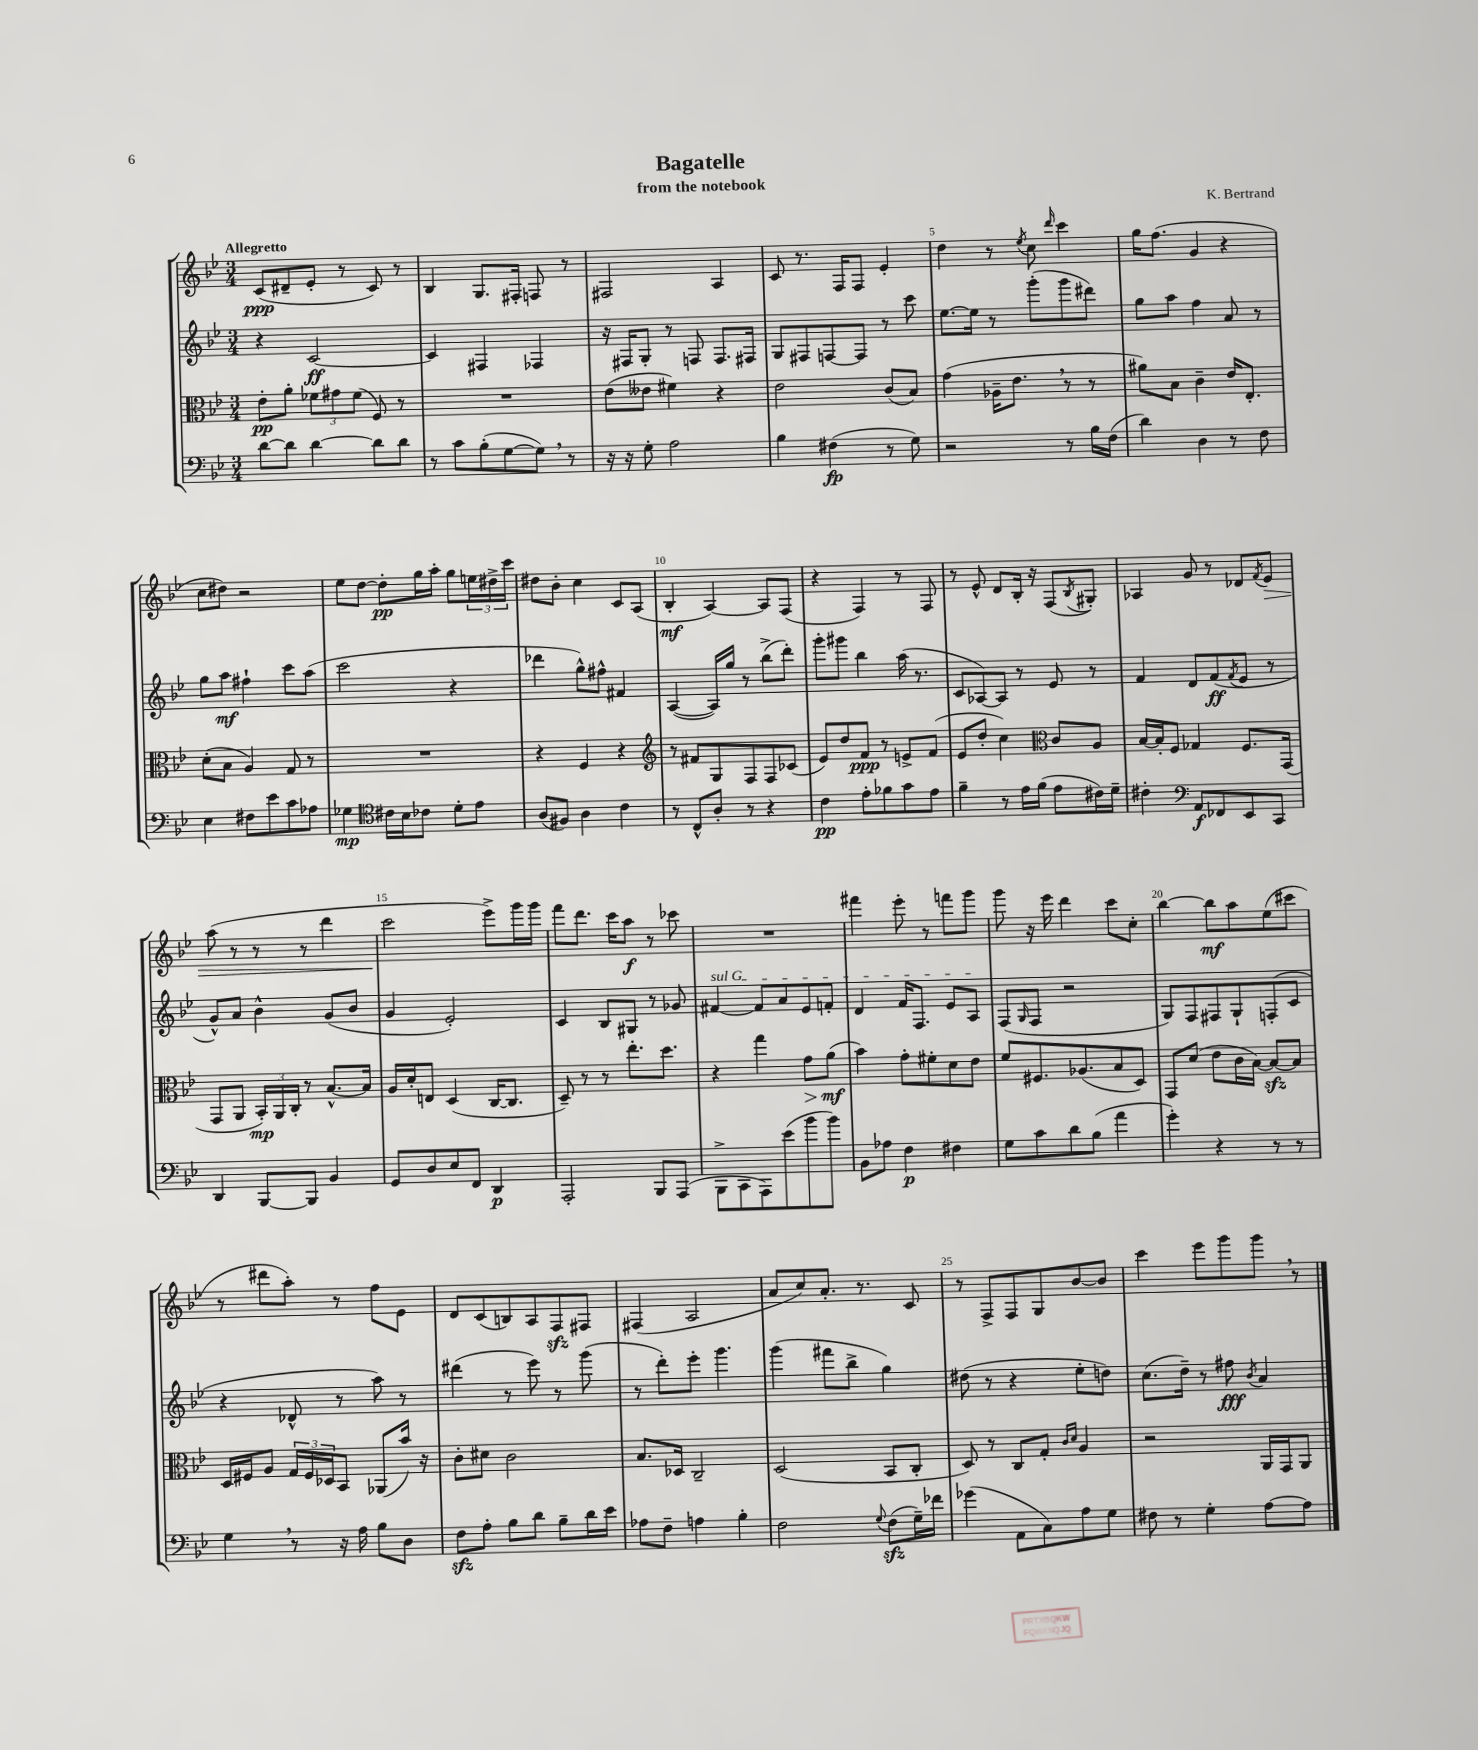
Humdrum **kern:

**kern	**dynam	**kern	**dynam	**kern	**dynam	**kern	**dynam
*part4	*part4	*part3	*part3	*part2	*part2	*part1	*part1
*staff4	*staff4	*staff3	*staff3	*staff2	*staff2	*staff1	*staff1
*clefF4	*	*clefC3	*	*clefG2	*	*clefG2	*
*k[b-e-]	*	*k[b-e-]	*	*k[b-e-]	*	*k[b-e-]	*
*M3/4	*	*M3/4	*	*M3/4	*	*M3/4	*
=1	=1	=1	=1	=1	=1	=1	=1
!	!	!	!	!	!	!LO:TX:a:B:t=Allegretto	!
[8d\L	.	8e-'\L	pp	4r	.	(8c/L	ppp
8d\J]	.	8a'\J	.	.	.	8d#X~/	.
[4d\	.	12f-X\L	.	[2c/	ff	8e-'/J	.
.	.	12g#X\	.	.	.	.	.
.	.	.	.	.	.	8r	.
.	.	(12f-\J	.	.	.	.	.
8d\L]	.	8F/)	.	.	.	8c/)	.
8d\J	.	8r	.	.	.	8r	.
=2	=2	=2	=2	=2	=2	=2	=2
8r	.	2.r	.	4c/]	.	4B-/	.
8c\L	.	.	.	.	.	.	.
(8B-'\	.	.	.	4F#X/	.	8.G/L	.
[8G\	.	.	.	.	.	.	.
.	.	.	.	.	.	16F#X'/Jk	.
8G,\J])	.	.	.	4F-X/	.	8Fn/	.
8r	.	.	.	.	.	8r	.
=3	=3	=3	=3	=3	=3	=3	=3
16r	.	(8e-\L	.	16r	.	2F#X/	.
16r	.	.	.	16F#X/KL	.	.	.
8G'\	.	8e--X\J	.	8G'/J	.	.	.
2A\	.	4f#X\)	.	8r	.	.	.
.	.	.	.	8Fn/	.	.	.
.	.	4r	.	8.F/L	.	4A/	.
.	.	.	.	16F#X/Jk	.	.	.
=4	=4	=4	=4	=4	=4	=4	=4
4B-\	.	2e-\	.	8G/L	.	8c/	.
.	.	.	.	8F#X/	.	8.r	.
(4F#X\	fp	.	.	[8Fn/	.	.	.
.	.	.	.	.	.	16F/KL	.
.	.	.	.	8F/J]	.	8F/J	.
8r	.	(8c/L	.	8r	.	4e-'/	.
8G\)	.	8B-/J)	.	8ccc\	.	.	.
=5	=5	=5	=5	=5	=5	=5	=5
2r	.	(4g\	.	[8.ee-\L	.	4dd\	.
.	.	.	.	16ee-\Jk]	.	.	.
.	.	16A-X~\KL	.	8r	.	8r	.
.	.	8.e-,\J	.	.	.	.	.
.	.	.	.	.	.	8qee-/	.
.	.	.	.	(8ggg'\L	.	8cc\	.
.	.	.	.	.	.	16qqddd/	.
8r	.	8r	.	8ggg\	.	4ccc\	.
16B-\LL	.	8r	.	8ddd#X\J)	.	.	.
(16F\JJ	.	.	.	.	.	.	.
=6	=6	=6	=6	=6	=6	=6	=6
4d\)	.	8a#X\L)	.	8gg\L	.	16gg\KL	.
.	.	.	.	.	.	(8.ff\J	.
.	.	8B-\J	.	8aa\J	.	.	.
4D\	.	4c~\	.	4ff\	.	4g/	.
8r	.	16e-/KL	.	8a/	.	4r	.
.	.	8.E-'/J	.	.	.	.	.
8F\	.	.	.	8r	.	.	.
!!LO:LB:g=z
=7	=7	=7	=7	=7	=7	=7	=7
4E-\	.	(8d'\L	.	8gg\L	.	8cc\L	.
.	.	8B-\J	.	8aa\J	mf	8dd#X\J)	.
8F#X\L	.	4A/)	.	4ff#X`\	.	2r	.
8e-\	.	.	.	.	.	.	.
8c\	.	8G/	.	8ccc\L	.	.	.
8A-X\J	.	8r	.	(8aa\J	.	.	.
=8	=8	=8	=8	=8	=8	=8	=8
4G-X\	mp	2.r	.	2ccc\	.	8ee-\L	.
.	.	.	.	.	.	[8dd\J	.
*clefC4	*	*	*	*	*	*	*
16c#X\LL	.	.	.	.	.	8dd'\L]	pp
16B-\J	.	.	.	.	.	.	.
8c-X\J	.	.	.	.	.	16gg\L	.
.	.	.	.	.	.	16aa'\JJ	.
8d'\L	.	.	.	4r	.	8gg\L	.
8e-\J	.	.	.	.	.	24een\L	.
.	.	.	.	.	.	24dd#X^\	.
.	.	.	.	.	.	24ccc\JJ	.
=9	=9	=9	=9	=9	=9	=9	=9
(8A/L	.	4r	.	4ddd-X\	.	8dd#X\L	.
8F#X/J)	.	.	.	.	.	8b-'\J	.
4A\	.	4F/	.	8gg^^\L)	.	4cc\	.
.	.	.	.	8ff#X^^\J	.	.	.
4c\	.	4r	.	4f#X/	.	8c/L	.
.	.	.	.	.	.	(8A/J	.
=10	=10	=10	=10	=10	=10	=10	=10
*	*	*clefG2	*	*	*	*	*
8r	.	8r	.	([4A/	.	4B-'/	mf
8C^^/L	.	8f#X/L	.	.	.	.	.
8A'/J	.	8G/	.	16A/LL])	.	[4A/)	.
.	.	.	.	16gg/JJ	.	.	.
8r	.	8F/	.	8r	.	.	.
4r	.	8F/	.	(8bb-^\L	.	8A/L]	.
.	.	(8c-X/J	.	8ddd'\J)	.	(8F/J	.
=11	=11	=11	=11	=11	=11	=11	=11
4c\	pp	8e-/L)	.	8ggg'\L	.	4r	.
.	.	8dd/	.	8ggg#X\J	.	.	.
8e-'\L	.	8f/J	ppp	4bb-\	.	4F/)	.
8f-X\	.	8r	.	.	.	.	.
8g\	.	8en^/L	.	(16aa\	.	8r	.
.	.	.	.	8.r	.	.	.
8e-\J	.	(8f/J	.	.	.	8F/	.
=12	=12	=12	=12	=12	=12	=12	=12
4f~\	.	8e-/L	.	8c/L	.	8r	.
.	.	8dd'/J	.	[8A-X/)	.	8e-^^/	.
8r	.	4cc\)	.	8A-/J]	.	8d/L	.
16e-\LL	.	.	.	8r	.	16B-'/Jk	.
(16f\JJ	.	.	.	.	.	16r	.
*	*	*clefC3	*	*	*	*	*
8e-\L	.	8c/L	.	8e-/	.	(8F/L	.
.	.	.	.	.	.	8qB-/	.
16c#X\L)	.	8A/J	.	8r	.	8G#X'/J)	.
16d~\JJ	.	.	.	.	.	.	.
=13	=13	=13	=13	=13	=13	=13	=13
4c#X'\	.	[16B-/LL	.	4f/	.	4A-X/	.
.	.	16B-'/J]	.	.	.	.	.
.	.	8F/J	.	.	.	.	.
*clefF4	*	*	*	*	*	*	*
8AA/L	f	4G-X/	.	8d/L	.	8g/	.
8FF-X/	.	.	.	(8f/	ff	8r	.
.	.	.	.	8qf/	.	.	.
8EE-/	.	8.F/L	.	8e-/J	.	8d-X/L	.
.	.	.	.	.	.	8qf/	.
!	!	!	!	!	!	!	!LO:HP:b
8CC/J	.	.	.	8r	.	8e-/J	>
.	.	(16GG/Jk	.	.	.	.	.
!!LO:LB:g=z
=14	=14	=14	=14	=14	=14	=14	=14
4DD/	.	8GG/L	.	8g^^/L)	.	(8aa\	.
.	.	8AA/J	.	8a/J	.	8r	.
[8BBB-/L	.	24BB-'/LL)	mp	4b-^^\	.	8r	.
.	.	24AA/	.	.	.	.	.
.	.	24C'/JJ	.	.	.	.	.
8BBB-/J]	.	8r	.	.	.	8r	.
4BB-/	.	[8.B-^^/L	.	(8g/L	.	4ddd\	.
.	.	.	.	8b-/J	.	.	.
.	.	16B-/Jk]	.	.	.	.	.
=15	=15	=15	=15	=15	=15	=15	=15
8GG/L	.	16A/LL	.	4g/	.	2ccc\	.
.	.	16d'/J	.	.	.	.	.
8D/	.	8En/J	.	.	.	.	.
8E-/	.	(4D/	.	2e-'/)	.	.	.
8FF/J	.	.	.	.	.	.	.
4DD/	p	[16C/KL	.	.	.	8eee-^\L)	]
.	.	8.C/J]	.	.	.	.	.
.	.	.	.	.	.	16ggg\L	.
.	.	.	.	.	.	16ggg\JJ	.
=16	=16	=16	=16	=16	=16	=16	=16
2AAA'/	.	8D~/)	.	4c/	.	8fff\L	.
.	.	8r	.	.	.	8.ddd\J	.
.	.	8r	.	8B-/L	.	.	.
.	.	.	.	.	.	16ccc\KL	.
.	.	8.ee-'\L	.	8G#X/J	.	8aa\J	f
8BBB-/L	.	.	.	8r	.	8r	.
.	.	8.dd\J	.	.	.	.	.
(8AAA/J	.	.	.	8g-X/	.	8ccc-X\	.
=17	=17	=17	=17	=17	=17	=17	=17
!	!	!	!	!LO:TX:a:i:t=sul G	!	!	!
8BBB-^\L	.	4r	.	[4f#X/	.	2.r	.
8CC\	.	.	.	.	.	.	.
8AAA\)	.	4gg\	.	8f#/L]	.	.	.
(8e-\	.	.	.	8a/	.	.	.
!	!	!	!LO:HP:b	!	!	!	!
8b-\	.	8g\L	>	8e-/	.	.	.
8b-\J)	.	(8a\J	mf	8fn'/J	.	.	.
.	.	.	]	.	.	.	.
=18	=18	=18	=18	=18	=18	=18	=18
8BB-\L	.	4b-\)	.	4d/	.	4fff#X\	.
8A-X\J	.	.	.	.	.	.	.
4F\	p	8g'\L	.	16f/KL	.	8eee-'\	.
.	.	.	.	8.F/J	.	.	.
.	.	8f#X'\	.	.	.	8r	.
4F#X\	.	8d\	.	8e-/L	.	8fffn\L	.
.	.	8e-\J	.	8A/J	.	8ggg\J	.
=19	=19	=19	=19	=19	=19	=19	=19
8G\L	.	8f/L	.	(8F/L	.	8ggg\	.
.	.	.	.	16qqG/	.	.	.
8c\	.	8.F#X/	.	8F/J	.	16r	.
.	.	.	.	.	.	16eee-\	.
8d\	.	.	.	2r	.	4ddd\	.
.	.	(8.A-X/	.	.	.	.	.
(8B-\J	.	.	.	.	.	.	.
4a\	.	8B-/	.	.	.	8ccc\L	.
.	.	8D/J)	.	.	.	8cc'\J	.
=20	=20	=20	=20	=20	=20	=20	=20
4g'\)	.	8GG/L	.	8G/L)	.	[4bb-\	.
.	.	(8d/J	.	8F/	.	.	.
4r	.	8e-\L	.	8F#X/	.	8bb-\L]	mf
.	.	16c\L	.	8G`/	.	8aa\	.
.	.	[16B-\JJ)	.	.	.	.	.
8r	.	8B-zz/L_	.	(8Fn'/	.	(8ee-\	.
8r	.	8B-/J]	.	8c/J	.	8ccc#X\J	.
!!LO:LB:g=z
=21	=21	=21	=21	=21	=21	=21	=21
4G,\	.	16D/LL	.	4r	.	8r	.
.	.	16F#X/J	.	.	.	.	.
.	.	8A/J	.	.	.	8ddd#X\L	.
8r	.	24G/LL	.	8d-X^^/	.	8aa'\J)	.
.	.	24F#/	.	.	.	.	.
.	.	24D-X/J	.	.	.	.	.
16r	.	8BB-/J	.	8r	.	8r	.
16A\	.	.	.	.	.	.	.
8B-\L	.	(8AA-X/L	.	8aa\)	.	8ff\L	.
8D\J	.	16b-/Jk)	.	8r	.	8e-\J	.
.	.	16r	.	.	.	.	.
=22	=22	=22	=22	=22	=22	=22	=22
8Fzz\L	.	8c'\L	.	(4ddd#X\	.	8d/L	.
8A'\J	.	8d#X\J	.	.	.	(8c/	.
8B-\L	.	2c\	.	8r	.	8Bn/)	.
8d\J	.	.	.	8eee-\)	.	8A/	.
8B-~\L	.	.	.	8r	.	8Fzz/	.
16d\L	.	.	.	(8ggg\	.	8F#X/J	.
16e-\JJ	.	.	.	.	.	.	.
=23	=23	=23	=23	=23	=23	=23	=23
8A-X\L	.	8.B-/L	.	8r	.	(4F#X/	.
8F~\J	.	.	.	8ddd'\L)	.	.	.
.	.	16D-X/Jk	.	.	.	.	.
4An\	.	2C~/	.	8eee-'\J	.	2A/	.
.	.	.	.	4.ggg\	.	.	.
4B-'\	.	.	.	.	.	.	.
=24	=24	=24	=24	=24	=24	=24	=24
2F\	.	(2D/	.	(4ggg\	.	8a/L	.
.	.	.	.	.	.	8cc/)	.
.	.	.	.	8fff#X\L	.	8.a'/J	.
.	.	.	.	8bb-^\J	.	.	.
.	.	.	.	.	.	8.r	.
8qqG/	.	.	.	.	.	.	.
(8Fzz\L	.	8BB-/L	.	4gg\)	.	.	.
16G~\L)	.	8C'/J	.	.	.	8c/	.
16f-X\JJ	.	.	.	.	.	.	.
=25	=25	=25	=25	=25	=25	=25	=25
(4g-X\	.	8D/)	.	(8dd#X\	.	8r	.
.	.	8r	.	8r	.	8F^/L	.
8AA\L	.	8C/L	.	4r	.	8F/	.
8C\)	.	8G'/J	.	.	.	8G/	.
.	.	16qqc/LL	.	.	.	.	.
.	.	16qqd/JJ	.	.	.	.	.
8A\	.	4A/	.	8ee-'\L	.	[8b-/	.
8G\J	.	.	.	8ddn\J)	.	8b-/J]	.
=26	=26	=26	=26	=26	=26	=26	=26
8F#X\	.	2r	.	(8.cc\L	.	4ccc\	.
8r	.	.	.	.	.	.	.
.	.	.	.	16dd~\Jk)	.	.	.
4G'\	.	.	.	8r	.	8eee-\L	.
.	.	.	.	8ff#X\	fff	8ggg\	.
.	.	.	.	8qb-/	.	.	.
[8A\L	.	16AA/LL	.	4a/	.	8ggg,\J	.
.	.	16GG/J	.	.	.	.	.
8A\J]	.	8AA/J	.	.	.	8r	.
==	==	==	==	==	==	==	==
*-	*-	*-	*-	*-	*-	*-	*-
